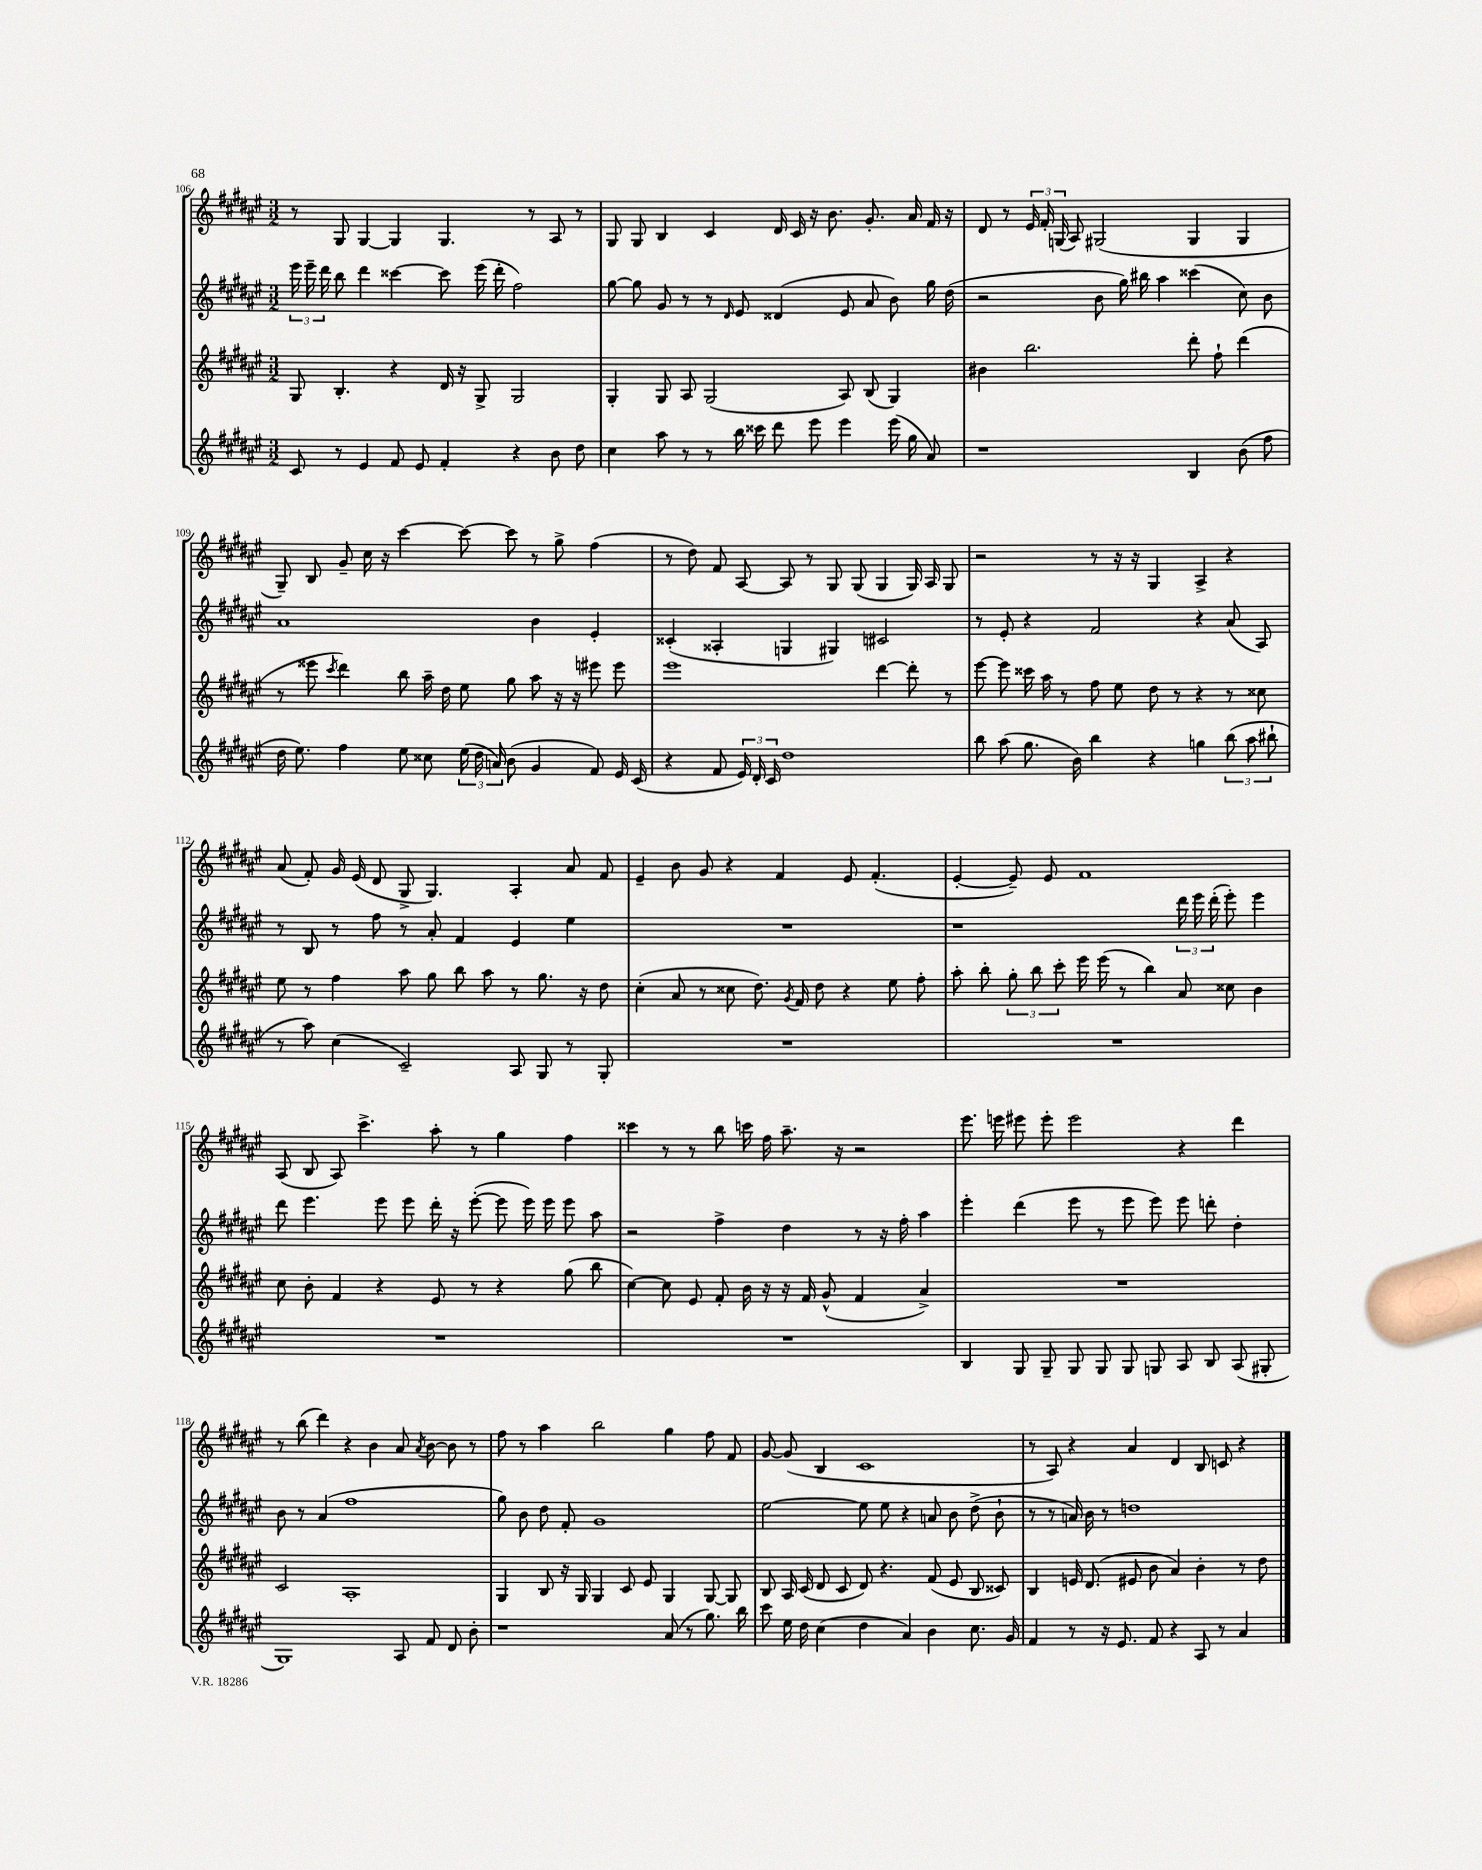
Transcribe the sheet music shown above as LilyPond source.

<<
\new StaffGroup <<
\new Staff = "s0" {
    \clef treble \key fis \major \numericTimeSignature \time 3/2
    \autoBeamOff r8 gis8 gis4~ gis4 gis4. r8 ais8 r8 |
    gis8 gis8 b4 cis'4 dis'16 cis'16 r16 b'8. gis'8.-. ais'16 fis'16 r16 |
    dis'8 r8 \tuplet 3/2 { eis'16 fis'16-. g16( } ais8) gis2( gis4 gis4 |
    gis8--) b8 gis'8-- cis''16 r16 cis'''4~ cis'''8~ cis'''8 r8 gis''8-> fis''4( |
    r8 dis''8) fis'8 ais8~ ais8 r8 gis8 gis8( gis4 gis16) ais16 gis8 |
    r2 r8 r16 r16 gis4 ais4-> r4 |
    ais'8( fis'8-.) gis'16 eis'16( dis'8 gis8-> gis4.) ais4-. ais'8 fis'8 |
    eis'4-- b'8 gis'8 r4 fis'4 eis'8 fis'4.-.( |
    eis'4~-. eis'8--) eis'8 fis'1 |
    ais8( b8 ais8) cis'''4.-> ais''8-. r8 gis''4 fis''4 |
    cisis'''4 r8 r8 b''8 c'''16 fis''16 ais''8.-- r16 r2 |
    eis'''8. e'''16 eis'''8 eis'''8-. eis'''2 r4 dis'''4 |
    r8 b''8( dis'''4) r4 b'4 ais'8 \acciaccatura { ais'8 } b'8~ b'8 r8 |
    fis''8 r8 ais''4 b''2 gis''4 fis''8 fis'8 |
    gis'8~ gis'8( b4 cis'1 |
    r8 ais8) r4 ais'4 dis'4 b8 c'8 r4 \bar "|." |
}
\new Staff = "s1" {
    \clef treble \key fis \major \numericTimeSignature \time 3/2
    \autoBeamOff \tuplet 3/2 { eis'''16 eis'''16-- dis'''16 } b''8 dis'''4 cisis'''4~ cisis'''8 eis'''16( dis'''16-. fis''2) |
    gis''8~ gis''8 gis'8 r8 r8 \grace { dis'16 } eis'8 disis'4( eis'8 ais'8 b'8) gis''16 dis''16( |
    r2 b'8 gis''16) bis''16 ais''4 cisis'''4( cis''8) b'8 |
    ais'1 b'4 eis'4-. |
    cisis'4-.( aisis4-. g4 gis4) cis'2 |
    r8 eis'8-. r4 fis'2 r4 ais'8( ais8) |
    r8 b8 r8 fis''8 r8 ais'8-. fis'4 eis'4 eis''4 |
    R1. |
    r1 \tuplet 3/2 { dis'''16 eis'''16 dis'''16-.( } eis'''8-.) eis'''4 |
    dis'''8 eis'''4. eis'''8 eis'''8 dis'''16-. r16 eis'''8~-.( eis'''8 eis'''16) eis'''16 eis'''8 ais''8 |
    r2 fis''4-> dis''4 r8 r16 fis''16-. ais''4 |
    eis'''4-. dis'''4( eis'''8 r8 eis'''8 eis'''8) eis'''8 d'''8-. dis''4-. |
    b'8 r8 ais'4( fis''1 |
    gis''8) b'8 dis''8 fis'8-. gis'1 |
    eis''2~ eis''8 eis''8 r4 a'8 b'8 dis''8->( b'8-! |
    r8 r8 a'16) b'16 r8 d''1 \bar "|." |
}
\new Staff = "s2" {
    \clef treble \key fis \major \numericTimeSignature \time 3/2
    \autoBeamOff gis8 b4.-. r4 dis'16 r16 gis8-> gis2 |
    gis4-. gis8 ais8 gis2( ais8) b8( gis4) |
    bis'4 b''2. dis'''8-. fis''8-! dis'''4( |
    r8 eisis'''8 \acciaccatura { cis'''8 } dis'''4) b''8 ais''16-- dis''16 eis''8 gis''8 ais''8 r16 r16 eis'''8 eis'''8 |
    eis'''1 dis'''4~ dis'''8-. r8 |
    eis'''8~ eis'''8 cisis'''16 ais''16 r8 fis''8 eis''8 dis''8 r8 r4 r8 cisis''8 |
    eis''8 r8 fis''4 ais''8 gis''8 b''8 ais''8 r8 gis''8. r16 dis''8 |
    cis''4-.( ais'8 r8 cisis''8 dis''8.) \acciaccatura { gis'8 } fis'16 dis''8 r4 eis''8 fis''8-. |
    ais''8-. b''8-. \tuplet 3/2 { gis''8-. b''8 cis'''8-. } eis'''16 eis'''16( r8 b''4) ais'8 cisis''8 b'4 |
    cis''8 b'8-. fis'4 r4 eis'8 r8 r4 gis''8( b''8 |
    cis''4~) cis''8 eis'8 fis'8-. b'16 r16 r16 fis'16 gis'8-^( fis'4 ais'4->) |
    R1. |
    cis'2 ais1-. |
    gis4 b8 r16 gis16 gis4 cis'8 eis'8 gis4 gis8~ gis8 |
    b8 ais16 cis'16( dis'8 cis'8 dis'8) r4. fis'8( eis'8 b8 cisis'8) |
    b4 e'16 dis'8.( eis'8 b'8 ais'4) b'4-. r8 dis''8 \bar "|." |
}
\new Staff = "s3" {
    \clef treble \key fis \major \numericTimeSignature \time 3/2
    \autoBeamOff cis'8 r8 eis'4 fis'8 eis'8 fis'4-. r4 b'8 dis''8 |
    cis''4 ais''8 r8 r8 b''16 cisis'''16 dis'''8 eis'''8 eis'''4 eis'''16( gis''16 ais'8) |
    r1 b4 b'8( fis''8 |
    dis''16 eis''8.) fis''4 eis''8 cisis''8 \tuplet 3/2 { eis''16( dis''16 a'16) } b'8( gis'4 fis'8) eis'16 cis'16( |
    r4 fis'8 \tuplet 3/2 { eis'16) dis'16-. cis'16 } dis''1 |
    b''8 ais''8( gis''8. b'16) b''4 r4 g''4 \tuplet 3/2 { b''8( ais''8 bis''8-! } |
    r8 ais''8) cis''4( cis'2--) ais8 gis8 r8 gis8-. |
    R1. |
    R1. |
    R1. |
    R1. |
    b4 gis8 gis8-- gis8 gis8 gis8 g8 ais8 b8 ais8( gis8-. |
    gis1) ais8 fis'8 dis'8 b'8-. |
    r1 ais'8( r8 gis''8.) b''16 |
    cis'''8 eis''16 dis''16 cis''4( dis''4 ais'4) b'4 cis''8. gis'16 |
    fis'4 r8 r16 eis'8. fis'8 r4 ais8 r8 ais'4 \bar "|." |
}
>>
>>
\layout { \context { \Score currentBarNumber = #106 } }
